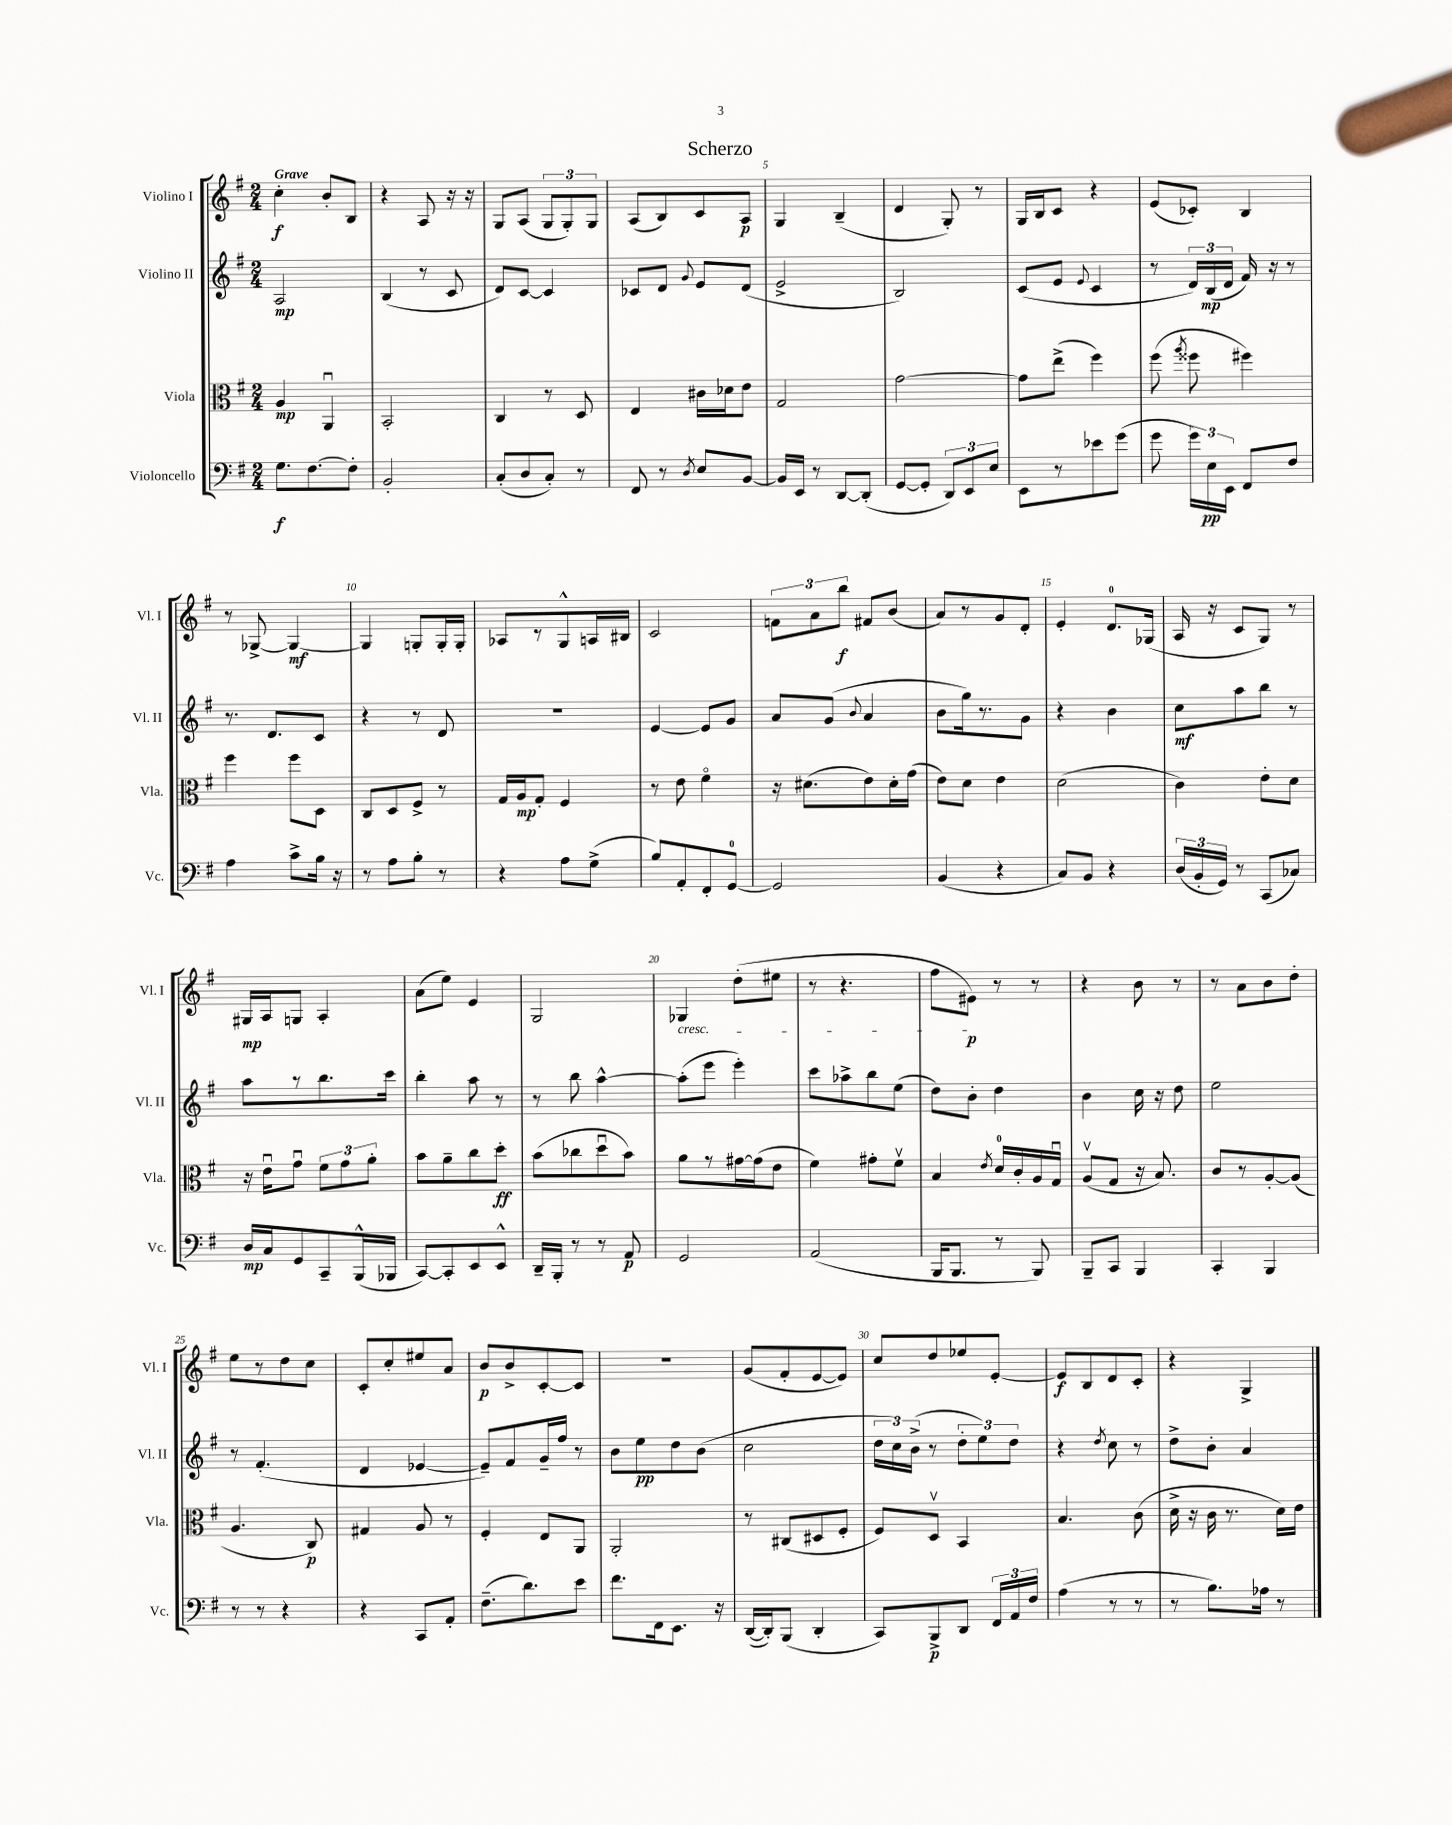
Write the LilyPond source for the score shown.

\header { title = "Scherzo" }
<<
\new StaffGroup <<
\new Staff = "s0" \with { instrumentName = "Violino I" shortInstrumentName = "Vl. I" } {
    \clef treble \key g \major \numericTimeSignature \time 2/4 \tempo "Grave"
    \autoBeamOff c''4-.\f b'8[-. b8] |
    r4 a8 r16 r16 |
    g8[ a8]( \tuplet 3/2 { g8[ g8-.) g8] } |
    a8[( b8) c'8 a8]\p |
    g4 b4--( |
    d'4 g8-.) r8 |
    g16[ b16 c'8] r4 |
    e'8[( ces'8]-.) b4 |
    r8 ges8~-> ges4~\mf |
    ges4 g8[-. g16-. g16]-. |
    aes8[ r8 g8-^ a16 bis16] |
    c'2 |
    \tuplet 3/2 { f'8[ a'8 b''8]\f } fis'8[ b'8]( |
    a'8[) r8 g'8 d'8]-. |
    e'4-. d'8.[-0 ges16]( |
    a16 r16 c'8[ g8]) r8 |
    gis16[\mp a16 g8] a4-. |
    a'8[( e''8]) e'4 |
    g2 |
    ges4\cresc d''8[-.( eis''8] |
    r8 r4. |
    fis''8[ eis'8]\p\!) r8 r8 |
    r4 b'8 r8 |
    r8 a'8[ b'8 d''8]-. |
    e''8[ r8 d''8 c''8] |
    c'8[-. c''8-. eis''8 a'8] |
    b'8[\p b'8-> c'8~-. c'8] |
    r2 |
    g'8[( fis'8-. e'8~ e'8]) |
    c''8[ d''8 ees''8 e'8]~-. |
    e'8[\f b8 d'8 c'8]-. |
    r4 g4-> \bar "|." |
}
\new Staff = "s1" \with { instrumentName = "Violino II" shortInstrumentName = "Vl. II" } {
    \clef treble \key g \major \numericTimeSignature \time 2/4
    \autoBeamOff a2\mp |
    b4( r8 c'8 |
    d'8[) c'8]~ c'4 |
    ces'8[ d'8] \appoggiatura { g'8 } e'8[ d'8]( |
    e'2-> |
    b2) |
    c'8[( e'8] \appoggiatura { e'8 } c'4 |
    r8 \tuplet 3/2 { d'16[) b16\mp( d'16] } fis'16) r16 r8 |
    r8. d'8.[ c'8] |
    r4 r8 d'8 |
    r2 |
    e'4~ e'8[ g'8] |
    a'8[ g'8]( \appoggiatura { b'8 } a'4 |
    b'8[ g''16) r8. g'8] |
    r4 b'4 |
    c''8[\mf a''8 b''8] r8 |
    a''8[ r8 b''8. c'''16] |
    b''4-. a''8 r8 |
    r8 b''8 a''4~-^ |
    a''8[-.( e'''8] e'''4-.) |
    c'''8[ aes''8-> b''8 e''8]( |
    d''8[) b'8]-. d''4 |
    b'4 c''16 r16 d''8 |
    e''2 |
    r8 fis'4.-.( |
    d'4 ees'4~ |
    ees'8[--) fis'8 g'16-- fis''16] r8 |
    b'8[ e''8\pp d''8 b'8]( |
    c''2 |
    \tuplet 3/2 { d''16[ c''16) b'16]->( } r8 \tuplet 3/2 { d''8[-. e''8) d''8] } |
    r4 \acciaccatura { d''8 } c''8 r8 |
    d''8[-> b'8]-. a'4 \bar "|." |
}
\new Staff = "s2" \with { instrumentName = "Viola" shortInstrumentName = "Vla." } {
    \clef alto \key g \major \numericTimeSignature \time 2/4
    \autoBeamOff a4\mp a,4\downbow |
    b,2-. |
    c4 r8 d8 |
    e4 cis'16[ des'16 e'8] |
    g2 |
    g'2~ |
    g'8[ e''8]->( fis''4) |
    fis''8( \acciaccatura { a''8 } fisis''8 fis''4) |
    fis''4 fis''8[ d8] |
    c8[ d8 fis8]-> r8 |
    g16[ a16\mp g8]-. fis4 |
    r8 e'8 fis'4\flageolet |
    r16 dis'8.[( e'8) dis'16-. g'16]( |
    e'8[) d'8] e'4 |
    d'2( |
    c'4) e'8[-. d'8] |
    r16 e'16[\downbow g'8]\downbow \tuplet 3/2 { fis'8[ g'8 a'8]-. } |
    b'8[ a'8-- c''8 d''8]-.\ff |
    b'8[( ces''8 d''8\downbow b'8]) |
    a'8[ r8 gis'16~ gis'16( e'8] |
    fis'4) gis'8[-. fis'8]\upbow |
    b4 \acciaccatura { e'8 } d'16[-0 c'16-. a16 g16]\downbow |
    a8[\upbow( g8] r16 b8.) |
    c'8[ r8 a8~-. a8]( |
    a4. c8\p) |
    gis4 a8 r8 |
    fis4-. e8[ a,8] |
    a,2-. |
    r8 cis8[( dis8 fis8]-. |
    fis8[) d8]\upbow b,4 |
    b4. c'8( |
    d'16-> r16 c'16 r8. d'16[) e'16] \bar "|." |
}
\new Staff = "s3" \with { instrumentName = "Violoncello" shortInstrumentName = "Vc." } {
    \clef bass \key g \major \numericTimeSignature \time 2/4
    \autoBeamOff g8.[\f fis8.~ fis8]-. |
    b,2-. |
    c8[-.( d8 c8]-.) r8 |
    fis,8 r8 \acciaccatura { d8 } e8[ b,8]~ |
    b,16[ e,16] r8 d,8[~ d,8]-.( |
    g,8[~ g,8]-. \tuplet 3/2 { d,8[) e,8 e8] } |
    e,8[ r8 ees'8 g'8]( |
    g'8 \tuplet 3/2 { g'16[) e16\pp e,16] } fis,8[ fis8] |
    a4 c'8[-> b16] r16 |
    r8 a8[ b8]-. r8 |
    r4 a8[ g8]->( |
    b8[) a,8-. fis,8-. g,8]-0~ |
    g,2 |
    b,4( r4 |
    c8[) b,8] r4 |
    \tuplet 3/2 { d16[( b,16-. g,16]) } r8 c,8[( ces8]) |
    d16[\mp c16 g,8 c,8-- b,,16-^( bes,,16] |
    c,8[~) c,8-. e,8 e,8]-^ |
    d,16[-- b,,16]-. r8 r8 a,8\p |
    g,2 |
    a,2( |
    b,,16[ b,,8.] r8 b,,8) |
    b,,8[-- c,8] b,,4 |
    c,4-. b,,4 |
    r8 r8 r4 |
    r4 c,8[ a,8]-. |
    fis8.[--( d'8.) e'8] |
    fis'8.[ fis,16 e,8.] r16 |
    d,16[~( d,16-.) b,,8]( d,4-. |
    c,8[) b,,8->\p d,8] \tuplet 3/2 { fis,16[ a,16 fis16] } |
    a4( r8 r8 |
    r8 b8.[) aes16] r8 \bar "|." |
}
>>
>>
\layout { \context { \Score \override BarNumber.break-visibility = ##(#f #t #t) barNumberVisibility = #(every-nth-bar-number-visible 5) } }
